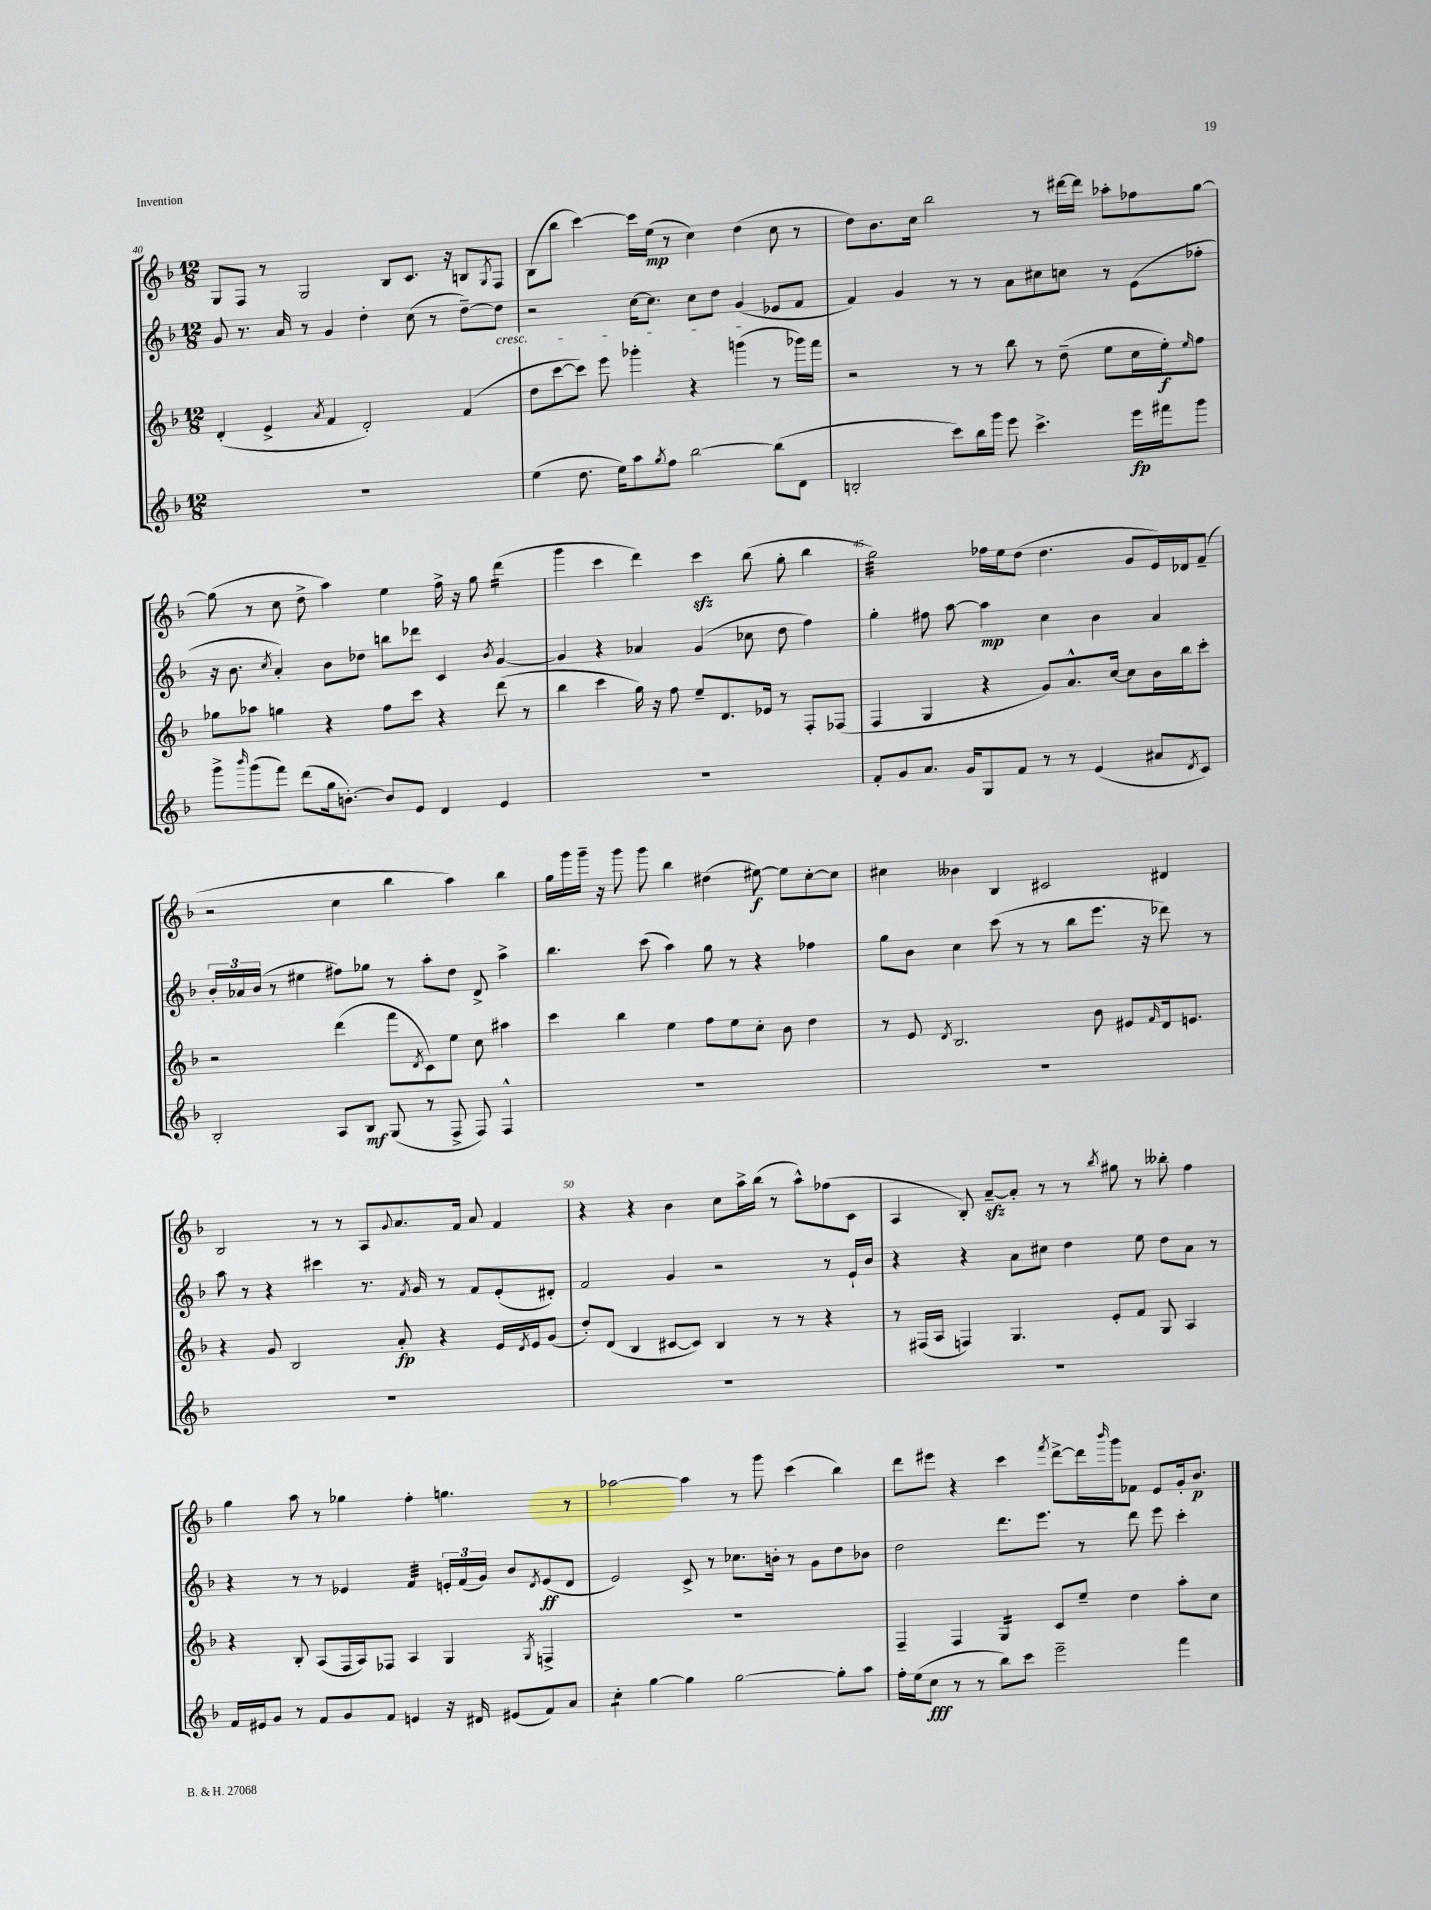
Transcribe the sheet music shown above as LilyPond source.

<<
\new StaffGroup <<
\new Staff = "s0" {
    \clef treble \key f \major \numericTimeSignature \time 12/8
    g8 f8 r8 g2 bes8 c'8. r16 b8 \acciaccatura { g8 } f8 |
    bes8( bes''8 c'''4~) c'''16 e''16\mp( r8 c''4) d''4( c''8 r8 |
    d''8) bes'8. c''16 bes''2 r8 dis'''16~ dis'''16 aes''8-. fes''8 g''8~ |
    g''8( r8 c''8 d''8-> a''4) e''4 f''16-> r16 g''8 d'''4:16( |
    g'''4 c'''4 d'''4) c'''4\sfz bes''8( g''8-. bes''4 |
    g''2:32) fes''16 e''16 d''8( d''4. g'8 e'16) des'16 f'8--( |
    r2 c''4 bes''4 a''4) bes''4 |
    g''16 g'''16 g'''16-- r16 g'''8 g'''8 bes''4 dis''4( eis''8~\f) eis''8 c''8~-. c''8 |
    cis''4 beses'4 bes4 cis'2 dis'4 |
    bes2 r8 r8 a8 \appoggiatura { g'8 } a'8. f'16 a'8 f'4 |
    r4 r4 bes'4 c''8 a''16-> bes''16( r8 a''8-^) fes''8( c'8 |
    a4 bes8-.) a'8~--\sfz a'8-. r8 r8 \acciaccatura { bes''8 } gis''8 r8 beses''8-. f''4 |
    g''4 a''8 r8 ges''4 f''4-. g''4. r8 |
    aes''2~ aes''4 r8 g'''8 c'''4( bes''4) |
    d'''8 eis'''8 r4 c'''4 \acciaccatura { f'''8 } d'''8~-> d'''16 \grace { bes'''16 } g'''16 fes'8 e'8 g'16-. bes'8.\p \bar "|." |
}
\new Staff = "s1" {
    \clef treble \key f \major \numericTimeSignature \time 12/8
    g'8 r8. a'16 r8 g'4 d''4-. c''8( r8 d''8~--) d''8\cresc |
    r2 c''16~ c''8. c''8 d''8 g'4\!( ees'8 f'8 |
    f'4) g'4 r8 r8 a'8 cis''8 c''8 r8 e'8( fes''8-. |
    r16 bes'8. \acciaccatura { c''8 } a'4-.) bes'8 des''8 b''8 des'''8 c'4 \acciaccatura { bes'8 } g'4~ |
    g'4 r4 aes'4 g'4( ces''8 d''8 f''4) |
    g''4-. fis''8 a''8~ a''4\mp c''4 bes'4 a'4 |
    \tuplet 3/2 { bes'16-. aes'16 bes'16( } r8 eis''4 fis''8) ges''8 r8 a''8-. d''8 d'8-> a''4-> |
    bes''4. c'''8( a''4) g''8 r8 r4 fes''4 |
    g''8 bes'8 c''4 c'''8( r8 r8 bes''8 e'''8. r16 des'''8) r8 |
    a''8 r8 r4 cis'''4 r8. \acciaccatura { f'8 } g'16 r8 f'8 e'8-.( dis'8-.) |
    f'2 g'4 r2 r8 e'16-! bes'16 |
    r4 r4 a'8 cis''8 d''4 e''8 d''8 a'8 r8 |
    r4 r8 r8 ees'4 f'4:32 \tuplet 3/2 { e'16-. f'16( g'16) } bes'8 \acciaccatura { d'8 } e'8\ff( d'8 |
    e'2) c'8-> r8 ces''8. b'16-. r8 g'8 d''8 bes'8 |
    d''2 d'''8. e'''8. r8 d'''8 e'''8 c'''4-. \bar "|." |
}
\new Staff = "s2" {
    \clef treble \key f \major \numericTimeSignature \time 12/8
    d'4-.( e'4-> \acciaccatura { a'8 } f'4 d'2-.) f'4( |
    d''8 c'''8~ c'''8) e'''8 ges'''4-. r4 g'''4( r8 ges'''16) f'''16 |
    r2 r8 r8 bes''8 r8 d''8--( e''8 c''16 e''16-.\f) \grace { e''16 } f''8 |
    ges''8 aes''8 g''4 r4 f''8 c'''8 r4 d'''8( r8 |
    bes''4 c'''4 g''16) r16 f''8 e''8-- d'8. ees'16 r8 f8-. fes8( |
    f4 g4 r4 g'8) a'8.-^ c''16~ c''8 bes'16 bes''16 c'''8-. |
    r2 d'''4( f'''8 \acciaccatura { d'8 } c'8) e''8 c''8 ais''4 |
    c'''4 bes''4 e''4 f''8 e''8 c''8-. bes'8 d''4 |
    r8 e'8 \acciaccatura { d'8 } bes2. bes'8 eis'8 \grace { f'16 } d'16 e'8. |
    r4 g'8 bes2 a'8-.\fp r4 e'16 \acciaccatura { d'8 } e'16 g'8( |
    d''8-.) d'8( bes4 cis'8~ cis'8) bes4 r8 r8 r4 |
    r8 fis16( a16 f4) g4. e'8-. f'8 g8 a4 |
    r4 bes8-. a8( f16 a16) fes8 a4 g4 \acciaccatura { g8 } f4-> |
    R1. |
    f4-- f4 g4:16 c'8 e''8-- d''4 a''8-. c''8 \bar "|." |
}
\new Staff = "s3" {
    \clef treble \key f \major \numericTimeSignature \time 12/8
    R1. |
    e''4( d''8. e''16) a''8 \acciaccatura { g''8 } f''8 bes''2~ bes''8( d'8 |
    b2-. c'''8) bes''16 g'''16 e'''8 c'''4.-> e'''16\fp fis'''16 g'''8 |
    g'''8-> \grace { bes'''16 } g'''8( f'''8) d'''8( g''16 b'8.~-.) b'8 e'8 d'4 e'4 |
    R1. |
    f'8-. g'8 a'8. g'16 g8 f'8 r8 r8 e'4( ais'8 \acciaccatura { d'8 } c'8) |
    bes2-. a8 bes8\mf g8( r8 f8-> f8) f4-^ |
    R1. |
    R1. |
    R1. |
    R1. |
    R1. |
    f'16 eis'16 g'8 r8 f'8 g'8 f'8 e'4 r16 dis'16 eis'8( f'8) a'8 |
    c''4:8-. g''4~ g''4 g''2~ g''8-. a''8 |
    f''16-. e''16( c''8\fff r8 r8 bes''8) c'''8 e'''2-- f'''4 \bar "|." |
}
>>
>>
\layout { \context { \Score currentBarNumber = #40 \override BarNumber.break-visibility = ##(#f #t #t) barNumberVisibility = #(every-nth-bar-number-visible 5) } }
